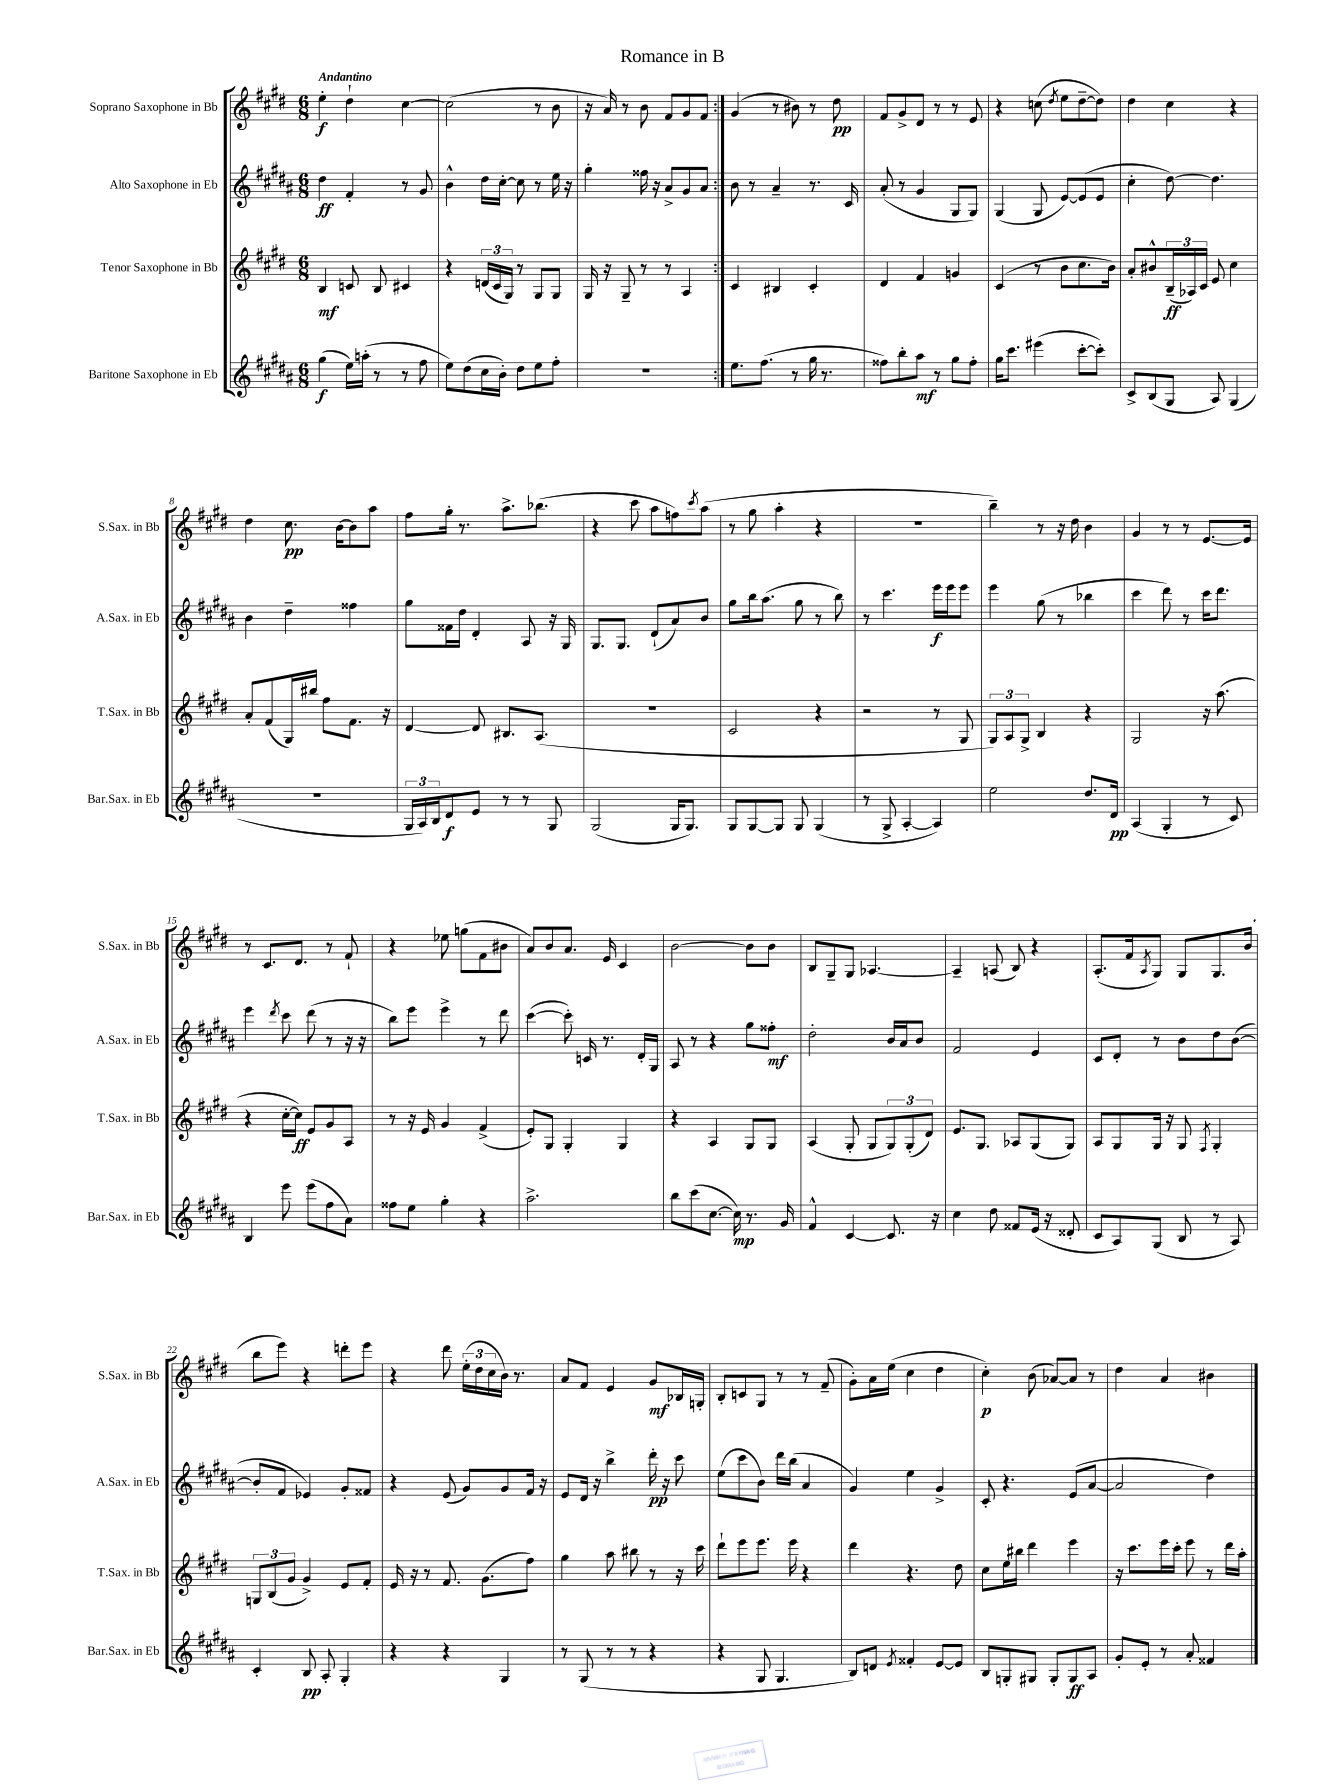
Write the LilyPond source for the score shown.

\header { title = "Romance in B" }
<<
\new StaffGroup <<
\new Staff = "s0" \with { instrumentName = "Soprano Saxophone in Bb" shortInstrumentName = "S.Sax. in Bb" } {
    \clef treble \key e \major \numericTimeSignature \time 6/8 \tempo "Andantino"
    \repeat volta 2 { e''4-.\f dis''4-! cis''4~ |
    cis''2( r8 b'8 |
    r16 a'16) r8 b'8 fis'8 gis'8 fis'8 | }
    gis'4( r8 bis'8) r8 dis''8\pp |
    fis'8 gis'8-> dis'8 r8 r8 e'8 |
    r4 c''8( \acciaccatura { dis''8 } e''8 dis''8~-- dis''8) |
    dis''4 cis''4 r4 |
    dis''4 cis''8.\pp b'16~ b'8 a''8 |
    fis''8 gis''16-. r8. a''8.-> bes''8.( |
    r4 cis'''8 a''8 f''8) \acciaccatura { cis'''8 } a''8( |
    r8 gis''8 a''4-. r4 |
    R2. |
    b''4--) r8 r16 dis''16 b'4 |
    gis'4 r8 r8 e'8.~ e'16 |
    r8 cis'8. dis'8. r8 fis'8-! |
    r4 ees''8 g''8( fis'8 bis'8 |
    a'8) b'8 a'8. e'16 cis'4 |
    b'2~ b'8 b'8 |
    b8 gis8-- gis8 aes4.~ |
    aes4-- a8( b8) r4 |
    a8.-.( fis'16 \acciaccatura { a8 } gis8) gis8 gis8. b'16( |
    b''8 e'''8) r4 d'''8-. e'''8 |
    r4 dis'''8 \tuplet 3/2 { e''16-.( dis''16 cis''16 } b'16) r8. |
    a'8 fis'8 e'4 gis'8\mf bes16 g16-. |
    b8-. c'8 gis8 r8 r8 fis'8--( |
    gis'8-.) a'16 e''16( cis''4 dis''4 |
    cis''4-.\p) b'8( aes'8~) aes'8 r8 |
    dis''4 a'4 bis'4 \bar "|." |
}
\new Staff = "s1" \with { instrumentName = "Alto Saxophone in Eb" shortInstrumentName = "A.Sax. in Eb" } {
    \clef treble \key b \major \numericTimeSignature \time 6/8
    \repeat volta 2 { dis''4\ff fis'4-. r8 gis'8 |
    b'4-^ dis''16 cis''16~-. cis''8 r8 e''16 r16 |
    gis''4-. fisis''16 r16 ais'8-> gis'8 ais'8 | }
    b'8 r8 ais'4-- r8. cis'16 |
    ais'8-.( r8 gis'4 gis8 gis8) |
    gis4( gis8 e'8~) e'8( e'8 |
    cis''4-. dis''8~) dis''4. |
    b'4 dis''4-- fisis''4 |
    gis''8 fisis'16 dis''16 dis'4-. ais8 r16 gis16 |
    gis8. gis8. dis'8-!( ais'8) b'8 |
    gis''8 b''16 ais''8.( gis''8 r8 b''8) |
    r8 cis'''4. e'''16\f e'''16 e'''8 |
    e'''4 gis''8( r8 bes''4 |
    cis'''4 dis'''8) r8 cis'''16 dis'''8. |
    e'''4 \acciaccatura { dis'''8 } cis'''8 dis'''8( r8 r16 r16 |
    b''8) e'''8 e'''4-> r8 dis'''8 |
    cis'''4~( cis'''8-.) c'16 r8. dis'16-. gis16 |
    ais8 r8 r4 gis''8 fisis''8-.\mf |
    dis''2-. b'16 ais'16 b'8 |
    fis'2 e'4 |
    cis'8 dis'8-. r8 b'8 dis''8 b'8~( |
    b'8-. fis'8 ees'4) gis'8-. fisis'8 |
    r4 e'8( gis'8) gis'8 fis'16 r16 |
    e'8 dis'16 r16 b''4-> dis'''16-.\pp r16 cis'''8 |
    e''8( cis'''8 b'8) dis'''16 b''16( ais'4 |
    gis'4) e''4 gis'4-> |
    cis'8-. r4. e'8( ais'8~ |
    ais'2 dis''4) \bar "|." |
}
\new Staff = "s2" \with { instrumentName = "Tenor Saxophone in Bb" shortInstrumentName = "T.Sax. in Bb" } {
    \clef treble \key e \major \numericTimeSignature \time 6/8
    \repeat volta 2 { b4\mf c'8 b8 cis'4 |
    r4 \tuplet 3/2 { d'16( cis'16 gis16) } r8 gis8 gis8 |
    gis16 r16 gis8-- r8 r8 a4 | }
    cis'4 bis4 cis'4-. |
    dis'4 fis'4 g'4 |
    cis'4( r8 b'8 cis''8. b'16) |
    a'8-. bis'8-^ \tuplet 3/2 { b16--\ff( aes16) cis'16 } e'8 cis''4 |
    a'8-. fis'8( gis16) bis''16 fis''8 fis'8. r16 |
    dis'4~ dis'8 bis8. a8.( |
    r2. |
    cis'2 r4 |
    r2 r8 gis8 |
    \tuplet 3/2 { gis8) a8 gis8-> } b4 r4 |
    gis2 r16 a''8.( |
    r4 cis''16~-. cis''16\ff) e'8 gis'8 a8 |
    r8 r16 e'16 gis'4 fis'4->( |
    e'8-.) gis8 gis4-. gis4 |
    r4 a4 gis8 gis8 |
    a4( gis8-. gis8 \tuplet 3/2 { gis8) gis8-.( dis'8) } |
    e'8. gis8. aes8 gis8( gis8) |
    a8 gis8 gis16 r16 gis8 \acciaccatura { fis8 } gis4-. |
    \tuplet 3/2 { g8 b8( gis'8 } gis'4->) e'8 fis'8-. |
    e'16 r16 r8 fis'8. gis'8.( fis''8) |
    gis''4 a''8 bis''8 r8 r16 cis'''16 |
    dis'''8-! e'''8 e'''8. e'''16 r4 |
    dis'''4 r4. dis''8 |
    cis''8 e''16 bis''16 dis'''4 e'''4 |
    r16 cis'''8. e'''16 cis'''16-. e'''8 r8 dis'''16 a''16-. \bar "|." |
}
\new Staff = "s3" \with { instrumentName = "Baritone Saxophone in Eb" shortInstrumentName = "Bar.Sax. in Eb" } {
    \clef treble \key b \major \numericTimeSignature \time 6/8
    \repeat volta 2 { gis''4\f( e''16) a''16-.( r8 r8 fis''8 |
    e''8) dis''8( cis''16 b'16-.) dis''8 e''8 fis''8-. |
    R2. | }
    e''8. fis''8.( r8 gis''16 r8. |
    fisis''8) b''8-. ais''8\mf r8 gis''8 fisis''8-. |
    gis''16 cis'''8. eis'''4( cis'''8~-. cis'''8-.) |
    cis'8-> b8( gis8 ais8) gis4( |
    R2. |
    \tuplet 3/2 { gis16 ais16) b16 } dis'8\f e'8 r8 r8 gis8 |
    gis2( gis16 gis8.) |
    gis8 gis8~ gis8 gis8 gis4( |
    r8 gis8-> ais4~-. ais4) |
    e''2 dis''8. dis'16\pp |
    ais4( gis4-. r8 cis'8) |
    b4 e'''8 e'''8( fis''8 ais'8) |
    fisis''8 e''8 gis''4-. r4 |
    ais''2.-> |
    b''8 cis'''8( cis''8.~ cis''16\mp) r8. gis'16 |
    fis'4-^ cis'4~ cis'8. r16 |
    cis''4 dis''8 fisis'8 e'16( r16 disis'8-. |
    cis'8 ais8) gis8( b8 r8 ais8) |
    cis'4-. b8\pp ais8-. gis4-. |
    r4 r4 gis4 |
    r8 gis8( r8 r8 r4 |
    r4 gis8 gis4. |
    b8) d'8 \acciaccatura { e'8 } fisis'4-. e'8~ e'8 |
    b8 g8-. gis8 gis8-. gis8\ff ais8 |
    gis'8-. e'8-. r8 ais'8-. fisis'4 \bar "|." |
}
>>
>>
